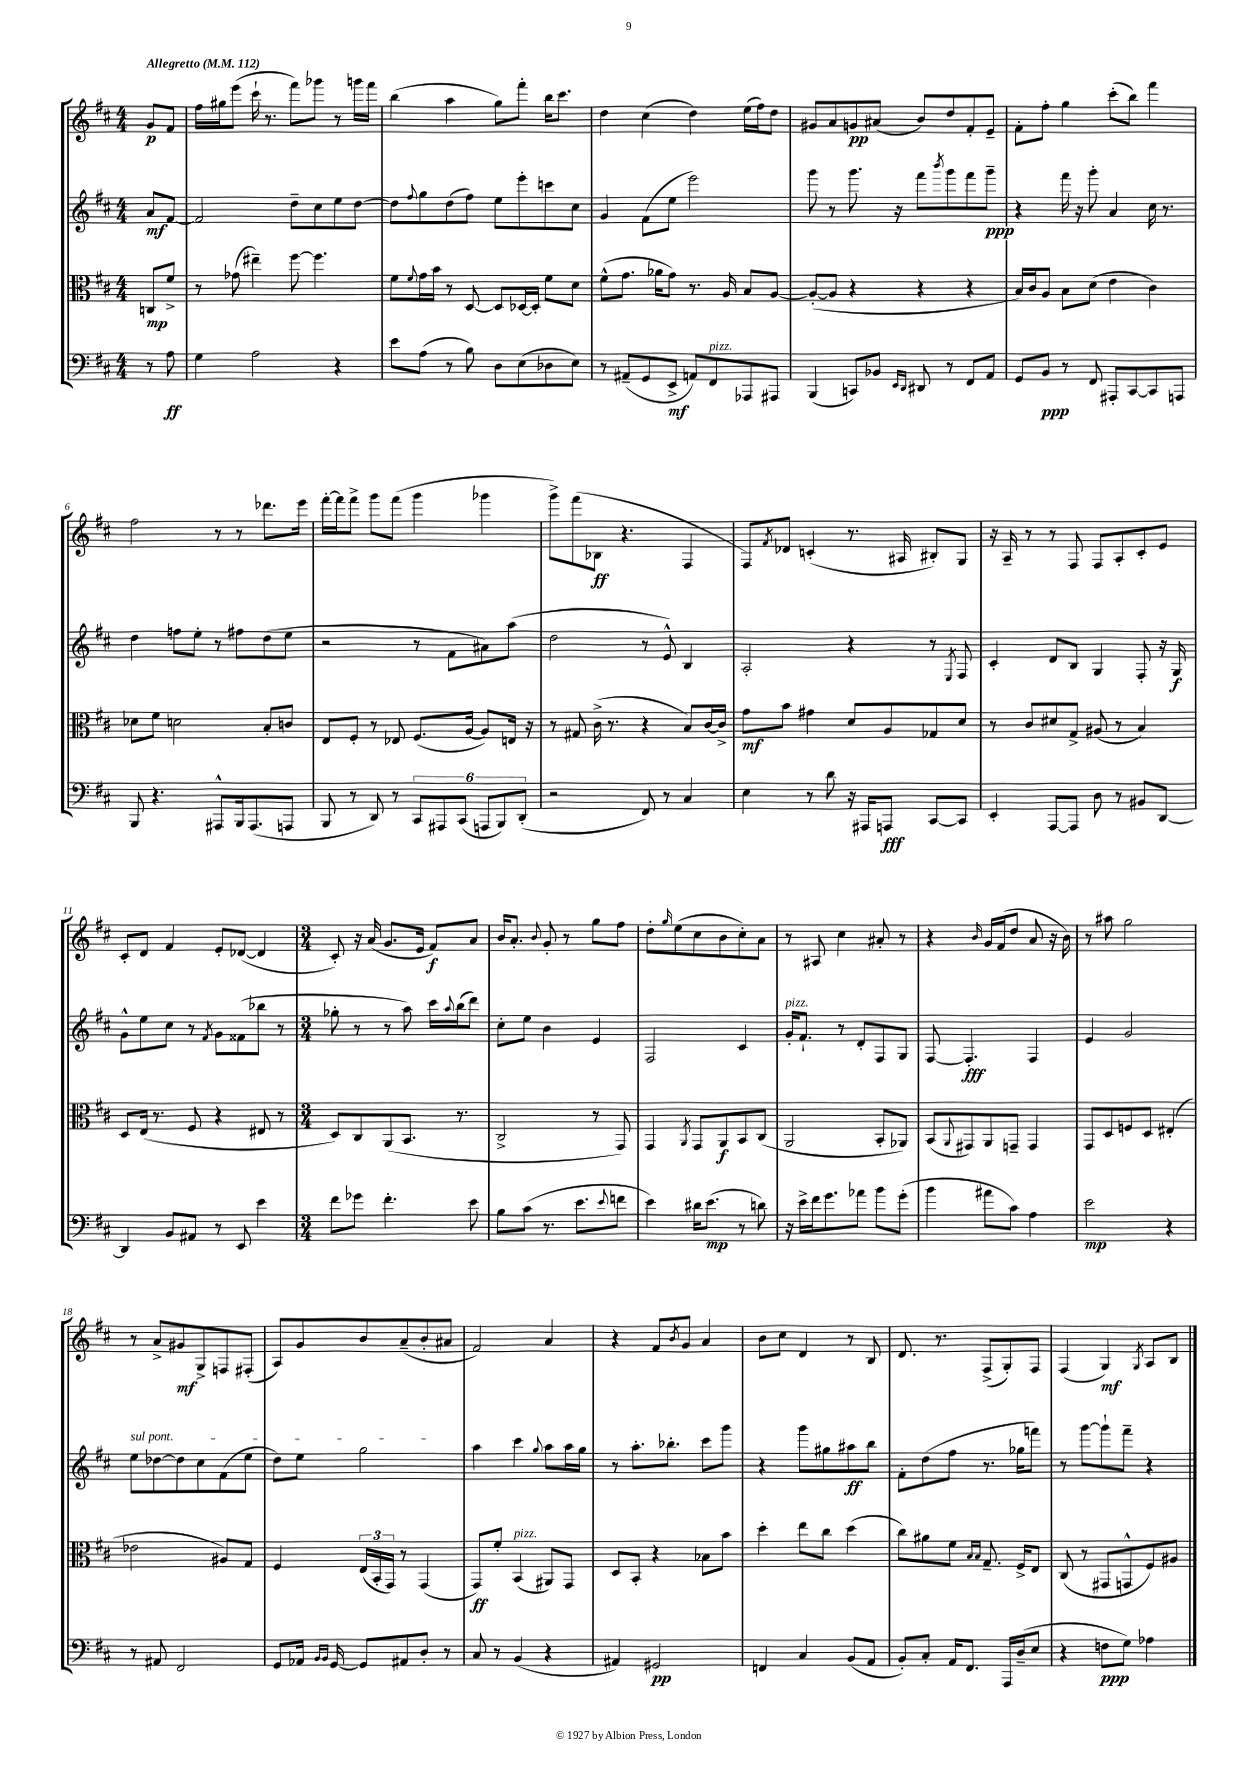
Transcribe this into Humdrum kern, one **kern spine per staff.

**kern	**kern	**kern	**kern
*staff4	*staff3	*staff2	*staff1
*clefF4	*clefC3	*clefG2	*clefG2
*k[f#c#]	*k[f#c#]	*k[f#c#]	*k[f#c#]
*M4/4	*M4/4	*M4/4	*M4/4
*MM112	*MM112	*MM112	*MM112
8r	8C	8a	8g
8A	8f#^	[8f#	8f#
=	=	=	=
4G	8r	2f#]	16ff#
.	.	.	16gg#
.	(8g-	.	(8eee
2A	4ee#~)	.	16ccc#`
.	.	.	8.r
.	[8ff#	8dd~	8fff#)
.	4.ff#]	8cc#	8ggg-
4r	.	8ee	8r
.	.	[8dd	16ggg
.	.	.	16fff#
=	=	=	=
8e	8f#	8dd]	(4bb
.	8qqf#	8qqff#	.
(8A	16g	8gg	.
.	16b	.	.
8r	8r	(8dd	4aa
8B)	[8D	8ff#)	.
8D	8D]	8ee	8gg)
(8E	[16D-	8eee'	8fff#'
.	16D-']	.	.
8D-	8f#	8ccc	16bb
.	.	.	8.ccc#
8E)	8d	8cc#	.
=	=	=	=
8r	(8f#^^	4g	4dd
(8AA#~	8.g	.	.
8GG	.	(8f#	(4cc#
.	16a-	.	.
8EE^	8g)	8ee	.
8AA)	8.r	2eee)	4dd)
8FF#	.	.	.
.	16A	.	.
8AAA-	8B	.	(16ee
.	.	.	16ff#)
8AAA#	[8A	.	8dd
=	=	=	=
(4BBB	(8A'_	8ggg	8g#
.	8A]	8r	8a
8CC)	4r	8.ggg	8g
8BB-	.	.	(8a#
.	.	16r	.
16qqEE	.	.	.
16qqDD	.	.	.
8DD#	4r	8fff#	8b)
.	.	8qbbb	.
8r	.	8ggg	8dd
8FF#	4r	8fff#	8f#'
8AA	.	8ggg~	8e~
=	=	=	=
8GG	16B)	4r	8f#'
.	16c#	.	.
8BB	8A	.	8ff#'
8r	8B	16fff#	4gg
.	.	16r	.
8FF#	(8d	8ggg'	.
8AAA#'	4e	4a	(8ccc#'
[8CC#	.	.	8bb)
8CC#]	4c#)	16cc#	4fff#
.	.	8.r	.
8AAA	.	.	.
=	=	=	=
8BBB	8d-	4dd	2ff#
4.r	8f#	.	.
.	2d	8ff	.
.	.	8ee'	.
8AAA#^^	.	8r	8r
16BBB	.	8ff#	8r
(8.AAA#	.	.	.
.	8B'	(8dd	8.ddd-
8AAA	8c	8ee	.
.	.	.	16eee
=	=	=	=
8BBB	8E	2r	[16fff#'
.	.	.	16fff#]
8r	8F#'	.	8fff#^
8DD)	8r	.	8ggg
8r	8E-	.	(8fff#
12CC#	(8.F#	8r	4ggg
12AAA#	.	.	.
.	.	8f#	.
(12CC#	.	.	.
.	[16A	.	.
12AAA	8A])	8a#)	4ggg-
12BBB)	.	.	.
.	16E	(8aa	.
(12DD'	.	.	.
.	16r	.	.
=	=	=	=
2r	8r	2dd	8ggg^)
.	8G#	.	(8fff#
.	(16c#^	.	8B-
.	8.r	.	.
.	.	.	4.r
8FF#)	4r	8r	.
8r	.	8e^^)	.
4C#	8B)	4B	4F#
.	[16c#	.	.
.	16c#^]	.	.
=	=	=	=
4E	8g	2A'	8F#)
.	.	.	8qf#
.	8b	.	8d-
8r	4g#	.	(4c'
8d	.	.	.
16r	8d	4r	8.r
16AAA#	.	.	.
8AAA	8A	.	.
.	.	.	16A#
[8CC#	8G-	8r	8B#')
.	.	8qE	.
8CC#]	8d	8F#	8G
=	=	=	=
4EE'	8r	4c#'	16r
.	.	.	16A~
.	8c#	.	8r
[8AAA	8d#	8d	8r
8AAA]	8G^	8B	8F#
8D	(8A#	4G	8F#
8r	8r	.	8A'
8BB#	4B)	8F#'	8c#'
[8DD	.	16r	8e
.	.	16G	.
=	=	=	=
4DD]	8D	8g^^	8c#'
.	(16E	8ee	8d
.	8.r	.	.
8BB	.	8cc#	4f#
8AA#	8F#	8r	.
.	.	8qf#	.
8r	4r	8g	8e'
8EE	.	(8f##	([8d-
4e	8E#	8bb-	4d-]
.	8r	8r	.
=	=	=	=
*M3/4	*M3/4	*M3/4	*M3/4
8f#	8D)	8gg-'	8c#')
8g-	8C#	8r	16r
.	.	.	(16a
4.f#'	(8AA	8r	8.g
.	8.BB	8aa)	.
.	.	.	16e
.	.	16ccc#	8f#)
.	.	8qqaa	.
.	8.r	(16bb	.
8e	.	8ddd)	8a
=	=	=	=
8B	2C#^	8cc#'	16b
.	.	.	8.a'
(8c#	.	8ee	.
.	.	.	8qqb
8.r	.	4b	8g'
.	.	.	8r
8.e	.	.	.
.	8r	4e	8gg
8qqe	.	.	.
8f	8GG)	.	8ff#
=	=	=	=
4e)	4GG	2F#	8dd'
.	.	.	16qqgg
.	.	.	(8ee
.	8qAA	.	.
16d#	8GG	.	8cc#
(8.e	.	.	.
.	8AA	.	8b
8r	8BB	4c#	8cc#')
8d)	(8C#	.	8a
=	=	=	=
16r	2AA	16g'	8r
16e^	.	8.f#`	.
16f#	.	.	8A#
8.g	.	.	.
.	.	8r	4cc#
8a-	.	8d'	.
8b	8BB'	8F#	8a#'
(8g'	8AA-)	8G	8r
=	=	=	=
4b	(8BB	[8F#	4r
.	8qqAA	.	.
.	8GG#)	4.F#']	.
.	.	.	16qqb
8a#	8AA	.	16g
.	.	.	(16f#
8c#)	8GG~	.	8dd
4A	4GG	4F#	8a
.	.	.	16r
.	.	.	16b)
=	=	=	=
2e	8GG	4e	8r
.	8D	.	8aa#
.	8F	2g	2gg
.	8D	.	.
4r	(4E#'	.	.
=	=	=	=
8r	2e-	8ee	8r
8AA#	.	[8dd-	8a^
2FF#	.	8dd-]	8g#
.	.	8cc#	8G^
.	8A#)	(8f#	8F
.	8G	8ee	(8F#'
=	=	=	=
8GG	4F#	8dd)	8A)
16AA-	.	8ee	8g
16qqBB	.	.	.
16qqBB	.	.	.
[16GG	.	.	.
8GG]	(24E	2gg	8b
.	24BB'	.	.
.	24GG)	.	.
8AA#	8r	.	(8a~
8D'	(4GG	.	8b'
8r	.	.	8a#
=	=	=	=
8C#	8GG)	4aa	2f#)
8r	8f#'	.	.
(4BB	(4BB	4ccc#	.
.	.	8qqgg	.
4r	8AA#)	8aa	4a
.	8GG	16aa	.
.	.	16gg	.
=	=	=	=
4AA#)	8D	8r	4r
.	8BB'	8.aa'	.
2GG#	4r	.	8f#
.	.	8.bb-'	.
.	.	.	8qb
.	.	.	8g
.	8B-	8ccc#	4a
.	8b	8ggg	.
=	=	=	=
4FF	4dd'	4r	8b
.	.	.	8cc#
4C#	8ee	8ggg	4d
.	8cc#	8gg#	.
(8BB	(4dd	8aa#	8r
8AA	.	8bb	8B
=	=	=	=
8BB')	8cc#)	8f#'	8.d
8C#'	8a#	(8dd	.
.	.	.	8.r
16AA	8f#	8ff#	.
8.FF#	.	.	.
.	16qqB	.	.
.	16qqB	.	.
.	8.G~	8.r	(8F#^
16AAA	.	.	8G')
(16D~	16F#^	16gg-	.
8E	8E	8fff)	8F#
=	=	=	=
4r	(8C#	8r	(4F#
.	8r	[8ggg	.
8F	8GG#	8ggg`]	4G)
8G)	8GG^^	8fff#~	.
.	.	.	8qG
4A-	8F#)	4r	8A
.	8A#	.	8B
==	==	==	==
*-	*-	*-	*-
